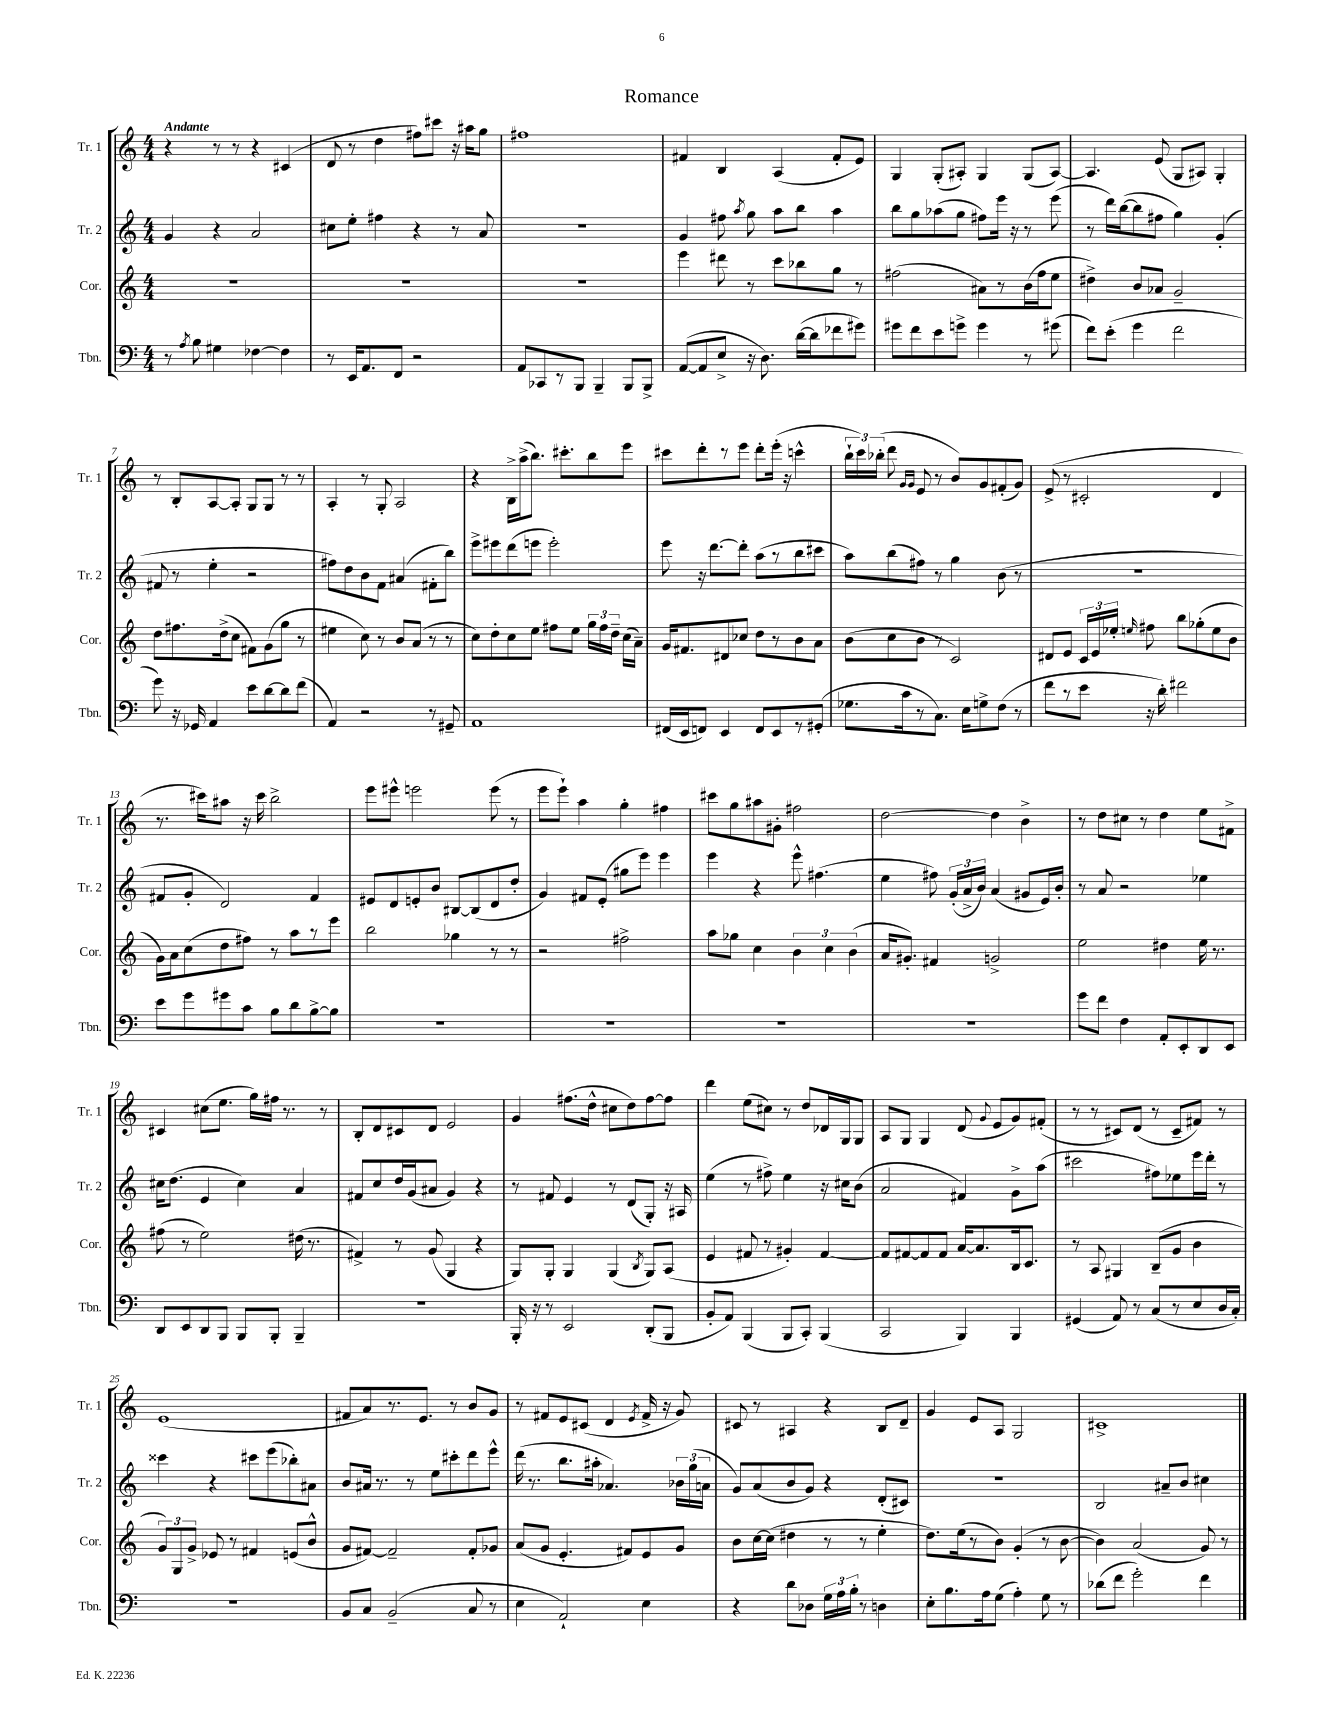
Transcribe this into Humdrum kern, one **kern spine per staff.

**kern	**kern	**kern	**kern
*part4	*part3	*part2	*part1
*staff4	*staff3	*staff2	*staff1
*I"Tbn.	*I"Cor.	*I"Tr. 2	*I"Tr. 1
*I'Tbn.	*I'Cor.	*I'Tr. 2	*I'Tr. 1
*clefF4	*clefG2	*clefG2	*clefG2
*k[]	*k[]	*k[]	*k[]
*M4/4	*M4/4	*M4/4	*M4/4
=1	=1	=1	=1
!	!	!	!LO:TX:a:B:t=Andante
8r	1r	4g/	4r
8qA/	.	.	.
8B\	.	.	.
4G#X\	.	4r	8r
.	.	.	8r
[4F-X\	.	2a/	4r
4F-\]	.	.	(4c#X/
=2	=2	=2	=2
8r	1r	8cc#X\L	8d/
16EE/KL	.	8ee'\J	8r
8.AA/	.	.	.
.	.	4ff#X\	4dd\
8FF/J	.	.	.
2r	.	4r	8ff#X\L)
.	.	.	8ccc#X\J
.	.	8r	16r
.	.	.	16aa#X\KL
.	.	8a/	8gg\J
=3	=3	=3	=3
8AA/L	1r	1r	1ff#X
8CC-X/	.	.	.
8r	.	.	.
8BBB/J	.	.	.
4BBB~/	.	.	.
8BBB/L	.	.	.
8BBB^/J	.	.	.
=4	=4	=4	=4
([8AA/L	4eee\	4g/	4f#X/
8AA/]	.	.	.
8E^/J	8ddd#X\	8ff#X\	4B/
.	.	8qaa/	.
16r	8r	8gg\	.
8.D\)	.	.	.
.	8ccc\L	8aa\L	(4A/
([16d\LL	8bb-X\	8bb\J	.
16d\J]	.	.	.
8f-X\	8gg\J	4aa\	8f#'/L
8g#X\J)	8r	.	8e/J)
=5	=5	=5	=5
8g#X\L	(2ff#X\	8bb\L	4G/
8f\	.	8gg\	.
8e\	.	(8aa-X\	(8G'/L
8gn^\J	.	8gg\J	8A#X'/J)
4g\	8a#X\L)	8ff#X\L)	4G/
.	8r	16eee\Jk	.
.	.	16r	.
8r	(16b\L	8r	(8G/L
.	16ff#\J	.	.
(8g#X\	8ee\J	(8eee\	[8A#/J)
=6	=6	=6	=6
8f\L)	4dd#X^\)	8r	4.A#/]
(8e'\J	.	16ddd\LL)	.
.	.	([16bb\J	.
4g\	8b/L	8bb\]	.
.	8a-X/J	8ff#X\J	(8e/
2f\	2g~/	4gg\)	8G/L
.	.	.	8A#X/J)
.	.	(4g'/	4G'/
!!LO:LB:g=z
=7	=7	=7	=7
8g\)	8dd\L	8f#X/	8r
16r	8.ff#X\	8r	8B'/L
16GG-X/	.	.	.
4AA/	.	4ee'\	[8A/
.	(16dd^\k	.	.
.	8cc\J	.	8A'/J]
8e\L	8f#X\L)	2r	8G/L
[8d\	(8g\	.	8G/J
8d\]	8gg\J	.	8r
(8f\J	8r	.	8r
=8	=8	=8	=8
4AA/)	4ee#X\	8ff#X\L)	4A'/
.	.	8dd\	.
2r	8cc\)	8b\	8r
.	8r	8f\J	8G'/
.	8b/L	(4a#X/	2A/
.	(8a/J	.	.
8r	8r	8f#X'\L	.
8GG#X~/	8r	8bb\J)	.
=9	=9	=9	=9
1AA	8cc\L)	8eee^\L	4r
.	8dd'\	8eee#X\	.
.	8cc\	(8ddd\	16B^\LL
.	.	.	(16aa^\J
.	8ee\J	8eeen\J	8.bb\J)
.	8ff#X\L	2eee'\)	.
.	.	.	8.ccc#X'\L
.	8ee\J	.	.
.	24gg\LL	.	8bb\
.	24ff#\	.	.
.	24dd~\JJ	.	.
.	(16cc\LL	.	8eee\J
.	16a~\JJ)	.	.
=10	=10	=10	=10
(16FF#X/LL	16g/KL	8eee\	8ccc#X\L
16EE/J	8.f#X/	.	.
8FFn/J)	.	16r	8ddd'\
.	.	[8.ddd\L	.
4EE/	8d#X/	.	8r
.	8cc-X/J	8ddd'\J]	8eee\J
8FF/L	8dd\L	(8aa\L	8ddd'\L
8EE/	8r	8r	(16eee'\Jk
.	.	.	16r
8r	8b\	8bb\	4cccn^^\
(8GG#X'/J	8a\J	8ccc#X\J	.
=11	=11	=11	=11
8.G-X\L	(8b\L	8aa\L)	24bb`\LL
.	.	.	24ccc\)
.	.	.	(24bb-X'\JJ
.	8cc\	(8bb\	8ddd\
16c\k	.	.	.
.	.	.	16qqg/LL
.	.	.	16qqg/JJ
8r	8b\J	8ff#X\J)	8e/
8.C\J)	8r	8r	8r
.	2c/)	4gg\	8b/L)
16E\KL	.	.	.
8Gn^\	.	.	8g/
(8F\J	.	(8b\	(8f#X'/
8r	.	8r	8g/J)
=12	=12	=12	=12
8f\L	8d#X/L	1r	(8e^/
8r	8e/J	.	8r
8e\J	24c/LL	.	2c#X'/
.	24e/	.	.
.	24ee-X'/JJ	.	.
.	16qqeen/	.	.
16r	8ff#X\	.	.
16d'\)	.	.	.
2f#X\	8bb\L	.	.
.	(8gg-X'\	.	.
.	8ee\	.	4d/
.	8b\J	.	.
!!LO:LB:g=z
=13	=13	=13	=13
8e\L	16g\LL)	8f#X/L	8.r
.	16a\J	.	.
8g\	(8cc\	8g'/J	.
.	.	.	16ccc#X\KL)
8g#X\	8dd\	2d/)	8aa#X\J
8c\J	8ff#X\J)	.	16r
.	.	.	16ccc#\
8B\L	8r	.	2bb^\
8d\	8aa\L	.	.
[8B^\	8r	4f#/	.
8B\J]	8eee\J	.	.
=14	=14	=14	=14
1r	2bb\	8e#X/L	8eee\L
.	.	8d/	8eee#X^^\J
.	.	8en'/	2eeen\
.	.	8b/J	.
.	4gg-X\	[8B#X/L	.
.	.	(8B#/]	.
.	8r	8d/	(8eee\
.	8r	8dd'/J	8r
=15	=15	=15	=15
1r	2r	4g/)	8eee\L
.	.	.	8eee`\J)
.	.	8f#X/L	4aa\
.	.	(8e'/J	.
.	2ff#X^\	8gg#X\L	4gg'\
.	.	8eee\J)	.
.	.	4eee\	4ff#X\
=16	=16	=16	=16
1r	8aa\L	4eee\	8ccc#X\L
.	8gg-X\J	.	8gg\
.	4cc\	4r	8aa#X\
.	.	.	8g#X'\J
.	6b\	8eee^^\	2ff#X\
.	.	(4.ff#X\	.
.	6cc\	.	.
.	(6b\	.	.
=17	=17	=17	=17
1r	16a/KL	4ee\	[2dd\
.	8.g#X'/J)	.	.
.	4f#X/	8ff#X\)	.
.	.	(24g'/LL	.
.	.	24a^/	.
.	.	24b/JJ)	.
.	2gn^/	(4a/	4dd\]
.	.	8g#X/L	4b^\
.	.	16e/L)	.
.	.	16b'/JJ	.
=18	=18	=18	=18
8g\L	2ee\	8r	8r
8f\J	.	8a/	8dd\L
4F\	.	2r	8cc#X\J
.	.	.	8r
8AA'/L	4dd#X\	.	4dd\
8EE'/	.	.	.
8DD/	16ee\	4ee-X\	8ee\L
.	8.r	.	.
8EE/J	.	.	8f#X^\J
!!LO:LB:g=z
=19	=19	=19	=19
8DD/L	(8ff#X\	16cc#X\KL	4c#X/
.	.	(8.dd\J	.
8EE/	8r	.	.
8DD/	2ee\)	4e/	(8cc#X\L
8BBB/J	.	.	8.ee\J
8BBB/L	.	4cc#\)	.
.	.	.	16gg\LL)
8BBB'/J	.	.	16ff#X\JJ
.	.	.	8.r
4BBB~/	(16dd#X\	4a/	.
.	8.r	.	.
.	.	.	8r
=20	=20	=20	=20
1r	4f#X^/)	8f#X/L	8B'/L
.	.	8cc/	8d/
.	8r	16dd/L	8c#X/
.	.	(16g/J	.
.	(8g/	8a#X/J	8d/J
.	4G/	4g/)	2e/
.	4r	4r	.
=21	=21	=21	=21
16BBB'/	8G/L)	8r	4g/
16r	.	.	.
8r	8G'/J	8f#X/	.
2EE/	4G/	4e/	(8.ff#X\L
.	.	.	16dd^^\Jk
.	(4G/	8r	8cc#X\L
.	.	(8d/L	8dd\)
.	8qB/	.	.
(8DD'/L	8G/L)	8G'/J)	[8ff#\
8BBB/J	(8A/J	16r	8ff#\J]
.	.	16A#X/	.
=22	=22	=22	=22
8BB'/L	4e/	(4ee\	4ddd\
8AA/J)	.	.	.
(4BBB/	8f#X/	8r	(8ee\L
.	8r	8ff#X^\)	8cc#X\J)
8BBB/L	4g#X'/)	4ee\	8r
8CC'/J)	.	.	8dd/L
(4BBB/	[4f#/	16r	16d-X/L
.	.	16cc#X\KL	16G/J
.	.	(8b\J	8G/J
=23	=23	=23	=23
2CC/	8f#/L]	2a/	8A/L
.	[8f#X/	.	8G/J
.	8f#/]	.	4G/
.	8f#/J	.	.
4BBB/)	[16a/KL	4f#X/)	(8d/
.	8.a/]	.	.
.	.	.	8qqg/
.	.	.	8e/L
4BBB/	16B/k	8g^\L	8g/)
.	8.c/J	.	.
.	.	(8aa\J	(8f#X'/J
=24	=24	=24	=24
(4GG#X/	8r	2ccc#X\	8r
.	8A/	.	8r
8AA/)	4G#X/	.	8c#X/L)
8r	.	.	(8d/J
(8C/L	(8B~/L	8ff#X\L)	8r
8r	8g/J	8ee-X\	8c#~/L
8E/	4b\	16eee\L	8f#X/J)
.	.	16ddd'\JJ	.
16D/L	.	8r	8r
16C'/JJ)	.	.	.
!!LO:LB:g=z
=25	=25	=25	=25
1r	12g/L)	4ccc##X\	(1e
.	12G/	.	.
.	12g^/J	.	.
.	8e-X/	4r	.
.	8r	.	.
.	4f#X/	8ccc#X\L	.
.	.	(8eee\	.
.	(8en/L	8bb-X'\)	.
.	8b^^/J	8a#X\J	.
=26	=26	=26	=26
8BB/L	8g/L	8b/L	8f#X/L
8C/J	[8f#X/J)	16a#X/Jk	8a/)
.	.	8.r	.
(2BB~/	2f#~/]	.	8.r
.	.	8r	.
.	.	.	8.e/J
.	.	8ee\L	.
.	.	8ccc#X'\	8r
8C/	8f#'/L	8ddd\	8b/L
8r	8g-X/J	8eee^^\J	8g/J
=27	=27	=27	=27
4E\	(8a/L	(16ddd\	8r
.	.	8.r	.
.	8g/J	.	8f#X/L
2AA`/)	4.e'/	8.bb\L	8e/
.	.	.	(8c#X/J
.	.	16aa#X'\Jk	.
.	.	4.a-X/)	4d/
.	8f#X/L)	.	.
.	.	.	8qe/
4E\	8e/	.	16f#^/
.	.	.	16r
.	8g/J	24b-X\LL	8g/)
.	.	(24gg\	.
.	.	24an\JJ	.
=28	=28	=28	=28
4r	8b\L	8g/L)	8c#X/
.	[16cc\L	(8a/	8r
.	(16cc\JJ]	.	.
8d\L	4dd#X\	8b/	4A#X/
8D-X\J	.	8g/J)	.
24G\LL	8r	4r	4r
24A\	.	.	.
24B'\JJ	.	.	.
8r	8r	.	.
4Dn\	4ee'\	(8d'/L	8B/L
.	.	8c#X/J)	8d~/J
=29	=29	=29	=29
8E'\L	8.dd\L)	1r	4g/
8.B\	.	.	.
.	(16ee\k	.	.
.	8r	.	8e/L
16A\k	.	.	.
(8G\J	8b\J)	.	8A/J
4A'\)	(4g'/	.	2G/
8G\	8r	.	.
8r	[8b\	.	.
=30	=30	=30	=30
(8d-X\L	4b\])	2B/	1c#X^
8f\J	.	.	.
2g'\)	(2a/	.	.
.	.	8a#X~/L	.
.	.	8b/J	.
4f\	8g/)	4cc#X\	.
.	8r	.	.
==	==	==	==
*-	*-	*-	*-
